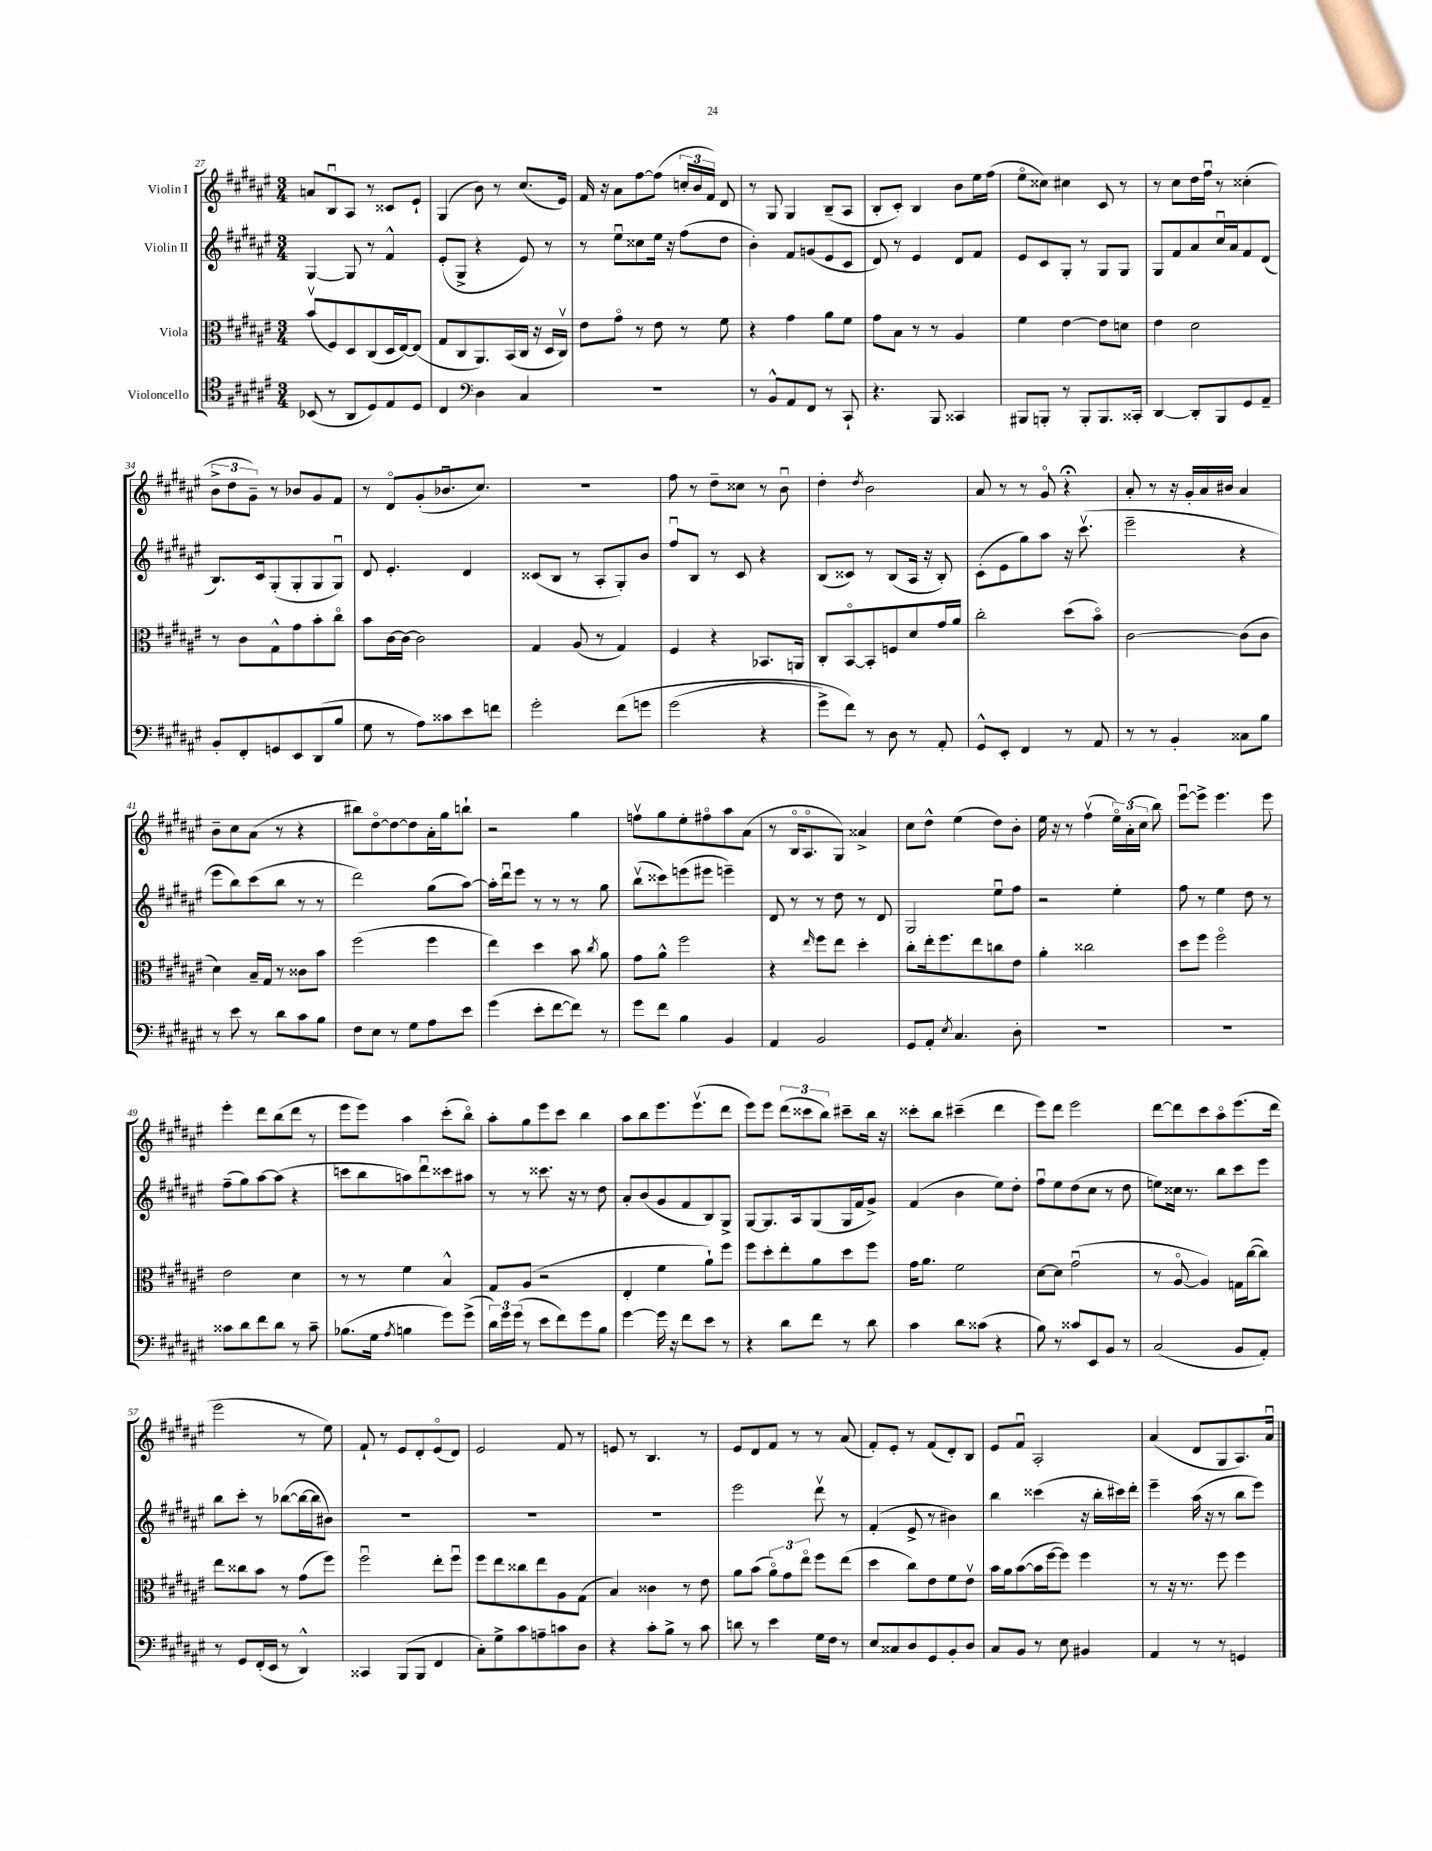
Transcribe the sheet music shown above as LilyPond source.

<<
\new StaffGroup <<
\new Staff = "s0" \with { instrumentName = "Violin I" } {
    \clef treble \key fis \major \numericTimeSignature \time 3/4
    \autoBeamOff a'8[ b8\downbow ais8] r8 cisis'8[ eis'8]-! |
    gis4( b'8) r8 cis''8.[( eis'16]) |
    fis'16 r16 ais'8[ fis''8~ fis''8]( \tuplet 3/2 { c''16[-. b'16 fis'16]) } dis'8 |
    r8 gis8 gis4 b8[--( ais8] |
    b8[-. cis'8]-.) b4 b'8[ eis''16 fis''16]( |
    eis''8[\flageolet cisis''8]) cis''4 cis'8 r8 |
    r8 cis''8[ dis''16 fis''16]\downbow r8 cisis''4-.( |
    \tuplet 3/2 { b'8[-> dis''8 gis'8]--) } r8 bes'8[ gis'8 fis'8] |
    r8 dis'8[\flageolet gis'8-.( bes'8.\downbow cis''8.]) |
    R2. |
    fis''8 r8 dis''8[-- cisis''8] r8 b'8\downbow |
    dis''4-. \acciaccatura { dis''8 } b'2 |
    ais'8 r8 r8 gis'8\flageolet r4\fermata |
    ais'8-. r8 r16 gis'16[-. ais'16 bis'16] ais'4 |
    b'8[-- cis''8 ais'8]( r8 r4 |
    bis''8[) dis''8~\flageolet dis''8~ dis''8 ais'16-. gis''16 b''8]-! |
    r2 gis''4 |
    f''8[\upbow gis''8 eis''8-. fis''8\flageolet ais''8 ais'8]( |
    r8 b16[\flageolet ais8.\flageolet gis8]) aisis'4-> |
    cis''8[ dis''8]-^ eis''4( dis''8[) b'8]-. |
    eis''16 r16 r8 fis''4\upbow( \tuplet 3/2 { eis''16[\flageolet) ais'16-.( cis''16] } b''8) |
    eis'''8[~\downbow eis'''8]-> eis'''4. eis'''8 |
    eis'''4-. dis'''8[ b''8( dis'''8] r8 |
    eis'''8[ eis'''8]) ais''4 cis'''8[-.( b''8]\flageolet) |
    ais''8[-. gis''8 eis'''8 cis'''8] b''4 |
    ais''8[ b''8 eis'''8. eis'''8.\upbow( dis'''8] |
    eis'''8[) eis'''8] \tuplet 3/2 { dis'''8[( cisis'''8 b''8]) } cis'''8[-- b''16] r16 |
    cisis'''8[-. b''8] cis'''4--( dis'''4 |
    eis'''8[) dis'''8] eis'''2 |
    dis'''8[~ dis'''8 cis'''8 ais''8\flageolet eis'''8.( dis'''16] |
    eis'''2 r8 eis''8) |
    fis'8-! r8 eis'8[ dis'8-. eis'8\flageolet( dis'8]) |
    eis'2 fis'8 r8 |
    e'8 r8 b4. r8 |
    eis'8[ dis'8 fis'8] r8 r8 ais'8( |
    fis'8[-.) eis'8]-. r8 fis'8[( dis'8-.) b8] |
    eis'8[ fis'8]\downbow ais2-. |
    ais'4( dis'8[ gis8 ais8.) ais'16]\downbow \bar "|." |
}
\new Staff = "s1" \with { instrumentName = "Violin II" } {
    \clef treble \key fis \major \numericTimeSignature \time 3/4
    \autoBeamOff gis4~ gis8 r8 fis'4-^ |
    eis'8[-.( gis8]-> r4 eis'8) r8 |
    r8 eis''8[\downbow cisis''8 eis''16] r16 fis''8[( dis''8] |
    b'4-.) fis'8[ g'8( eis'8 cis'8] |
    dis'8) r8 eis'4 dis'8[ fis'8] |
    eis'8[ cis'8 gis8]-. r8 gis8[ gis8] |
    gis8[ fis'8 ais'8 cis''16\downbow ais'16 fis'8 dis'8]( |
    b8.[) cis'16 gis8-.( gis8-. gis8 gis8]\downbow) |
    dis'8 eis'4.-. dis'4 |
    cisis'8[( b8] r8 ais8[-. gis8-.) b'8] |
    fis''8[\downbow b8] r8 cis'8 r4 |
    b8[( cisis'8]) r8 b8[( ais16] r16 b8-.) |
    cis'8[-.( eis'8 gis''8) ais''8] r16 cis'''8.\upbow( |
    eis'''2-- r4 |
    eis'''8[ b''8) cis'''8( b''8] r8 r8 |
    dis'''2) gis''8[( ais''8]~) |
    ais''16[-. dis'''16\downbow eis'''8] r8 r8 r8 gis''8 |
    b''8[\upbow( cisis'''8) e'''8( eis'''8] e'''4--) |
    dis'8 r8 r8 dis''8 r8 dis'8 |
    gis2 eis''8[\downbow fis''8] |
    r2 eis''4-. |
    fis''8 r8 eis''4 dis''8 r8 |
    fis''8[--( gis''8) ais''8~ ais''8]( r4 |
    c'''8[ b''8 a''8) dis'''8\downbow cisis'''8 ais''8] |
    r8 r8 cisis'''8. r16 r8 dis''8 |
    ais'8[-. b'8( gis'8 fis'8 b8) gis8]-> |
    gis8[~ gis8. ais16 gis8( gis16 fis'16 gis'8]->) |
    fis'4( b'4 eis''8[) dis''8]-. |
    fis''8[\downbow eis''8 dis''8( cis''8] r8 dis''8 |
    e''8[) cisis''16] r8. b''8[ cis'''8 eis'''8] |
    b''8[ cis'''8]-. r8 bes''8[~( bes''16~ bes''16 bis'8]) |
    R2. |
    R2. |
    R2. |
    eis'''2 dis'''8\upbow r8 |
    fis'4-.( eis'8-> r8 bis'4) |
    b''4 cisis'''4( r16 b''16[-. cis'''16) dis'''16]-. |
    eis'''4-- ais''16( r16 r8 b''8[ eis'''8]) \bar "|." |
}
\new Staff = "s2" \with { instrumentName = "Viola" } {
    \clef alto \key fis \major \numericTimeSignature \time 3/4
    \autoBeamOff b'8[\upbow( fis8) dis8 cis8( dis16 eis16~) eis8]( |
    gis8[ cis8 ais,8.) b,16( cis16] r16 dis16[ cis16]\upbow) |
    eis'8[ gis'8]\flageolet r8 eis'8 r8 fis'8 |
    r4 gis'4 ais'8[ fis'8] |
    gis'8[ b8] r8 r8 ais4 |
    fis'4 eis'4~ eis'8[ d'8] |
    eis'4 dis'2 |
    r8 cis'8[ gis8-^ gis'8 b'8-. cis''8]\flageolet |
    b'8[ cis'16~ cis'16]~ cis'2 |
    gis4 ais8( r8 gis4) |
    fis4 r4 bes,8.[ a,16] |
    cis8[-. b,8~\flageolet b,8-. f8 dis'8 gis'16 ais'16] |
    cis''2-. dis''8[( b'8]\flageolet) |
    cis'2~ cis'8[( cis'8] |
    dis'4) b16[-- gis16] r8 cisis'8[ b'8] |
    fis''2( fis''4 |
    eis''4) dis''4 b'8 \acciaccatura { cis''8 } ais'8 |
    gis'8[ ais'8]-^ fis''2 |
    r4 \grace { eis''16 } fis''8[ eis''8] dis''4-. |
    cis''8[-. eis''16-. fis''8. eis''8 c''8 eis'8] |
    ais'4-. cisis''2 |
    dis''8[ fis''8] fis''2\flageolet |
    eis'2 dis'4 |
    r8 r8 fis'4 b4-^ |
    gis8[ ais8]( r2 |
    eis4-. fis'4 ais'8[-!) fis''8] |
    fis''8[ dis''8-. eis''8-. ais'8 dis''8 fis''8] |
    gis'16[ ais'8.] fis'2 |
    dis'8[~ dis'8] gis'2\downbow( |
    r8 ais8~\flageolet ais4) g16[ cis''16~( cis''8]) |
    eis''8[ cisis''8 b'8] r8 gis'8[( fis''8]) |
    fis''2\downbow eis''8[-. fis''8]\downbow |
    fis''8[ eis''8 cisis''8 eis''8 ais8 gis8]( |
    b4) cisis'4 r8 eis'8 |
    ais'8[ b'8]( \tuplet 3/2 { ais'8[\flageolet) gis'8 eis''8]\flageolet } fis''8[ eis''8]( |
    dis''4 cis''8[) eis'8 fis'8 eis'8]\upbow |
    b'16[ ais'16 b'8~( b'16 fis''16~ fis''8]) fis''4 |
    r8 r16 r8. fis''8 fis''4 \bar "|." |
}
\new Staff = "s3" \with { instrumentName = "Violoncello" } {
    \clef tenor \key fis \major \numericTimeSignature \time 3/4
    \autoBeamOff bes,8( r8 ais,8[ dis8) eis8 dis8] |
    cis4 \clef bass dis4 cis4 |
    R2. |
    r8 b,8[-^ ais,8 fis,8] r8 cis,8-! |
    r4. b,,8 cisis,4 |
    bis,,8[ b,,8]-. r8 b,,8[-. b,,8. cisis,16]-. |
    dis,4~ dis,8[-. b,,8 gis,8 ais,8]-- |
    b,8[-. fis,8-. g,8 eis,8 dis,8( b8] |
    gis8 r8 ais8[) cisis'8 eis'8 f'8] |
    gis'2-. fis'8[\( g'8] |
    gis'2( r4 |
    gis'8[->) fis'8]\) r8 dis8 r8 ais,8-. |
    gis,8[-^ eis,8]-. fis,4 r8 ais,8 |
    r8 r8 b,4-. cisis8[ b8] |
    r8 eis'8 r8 dis'8[ cis'8 b8] |
    fis8[ eis8] r8 gis8[ ais8 eis'8] |
    gis'4( eis'8[-. fis'8~ fis'8]) r8 |
    gis'8[ fis'8] b4 b,4 |
    ais,4 b,2 |
    gis,8[ ais,8]-. \acciaccatura { eis8 } cis4. dis8-. |
    R2. |
    R2. |
    cisis'8[ dis'8 fis'8 dis'8] r8 cisis'8-- |
    bes8.[( gis16] \acciaccatura { ais8 } b4 gis'8[) gis'8]->( |
    \tuplet 3/2 { dis'16[) gis'16 gis'16]( } r8 eis'8[ fis'8) gis'8 b8] |
    gis'4~ gis'16 r16 fis'8[ eis'8] r8 |
    r4 dis'8[ fis'8] r8 dis'8 |
    cis'4 dis'8[ cisis'8]( r4 |
    b8) r8 cisis'8[ eis,8 b,8] r8 |
    cis2( b,8[ ais,8]-.) |
    r8 gis,8[ fis,16-.( eis,16] r8 dis,4-^) |
    cisis,4 b,,8[( b,,8] fis,4 |
    cis8[-.) gis8-> cis'8 a8-- c'8 dis8] |
    r4 cis'8[-. b8]-> r8 cis'8 |
    d'8 r8 eis'4 gis16[ fis16] r8 |
    eis8[ cisis8 dis8 gis,8 b,8-. dis8] |
    cis8[ b,8] r8 eis8 bis,4 |
    ais,4 r8 r8 g,4 \bar "|." |
}
>>
>>
\layout { \context { \Score currentBarNumber = #27 } }
